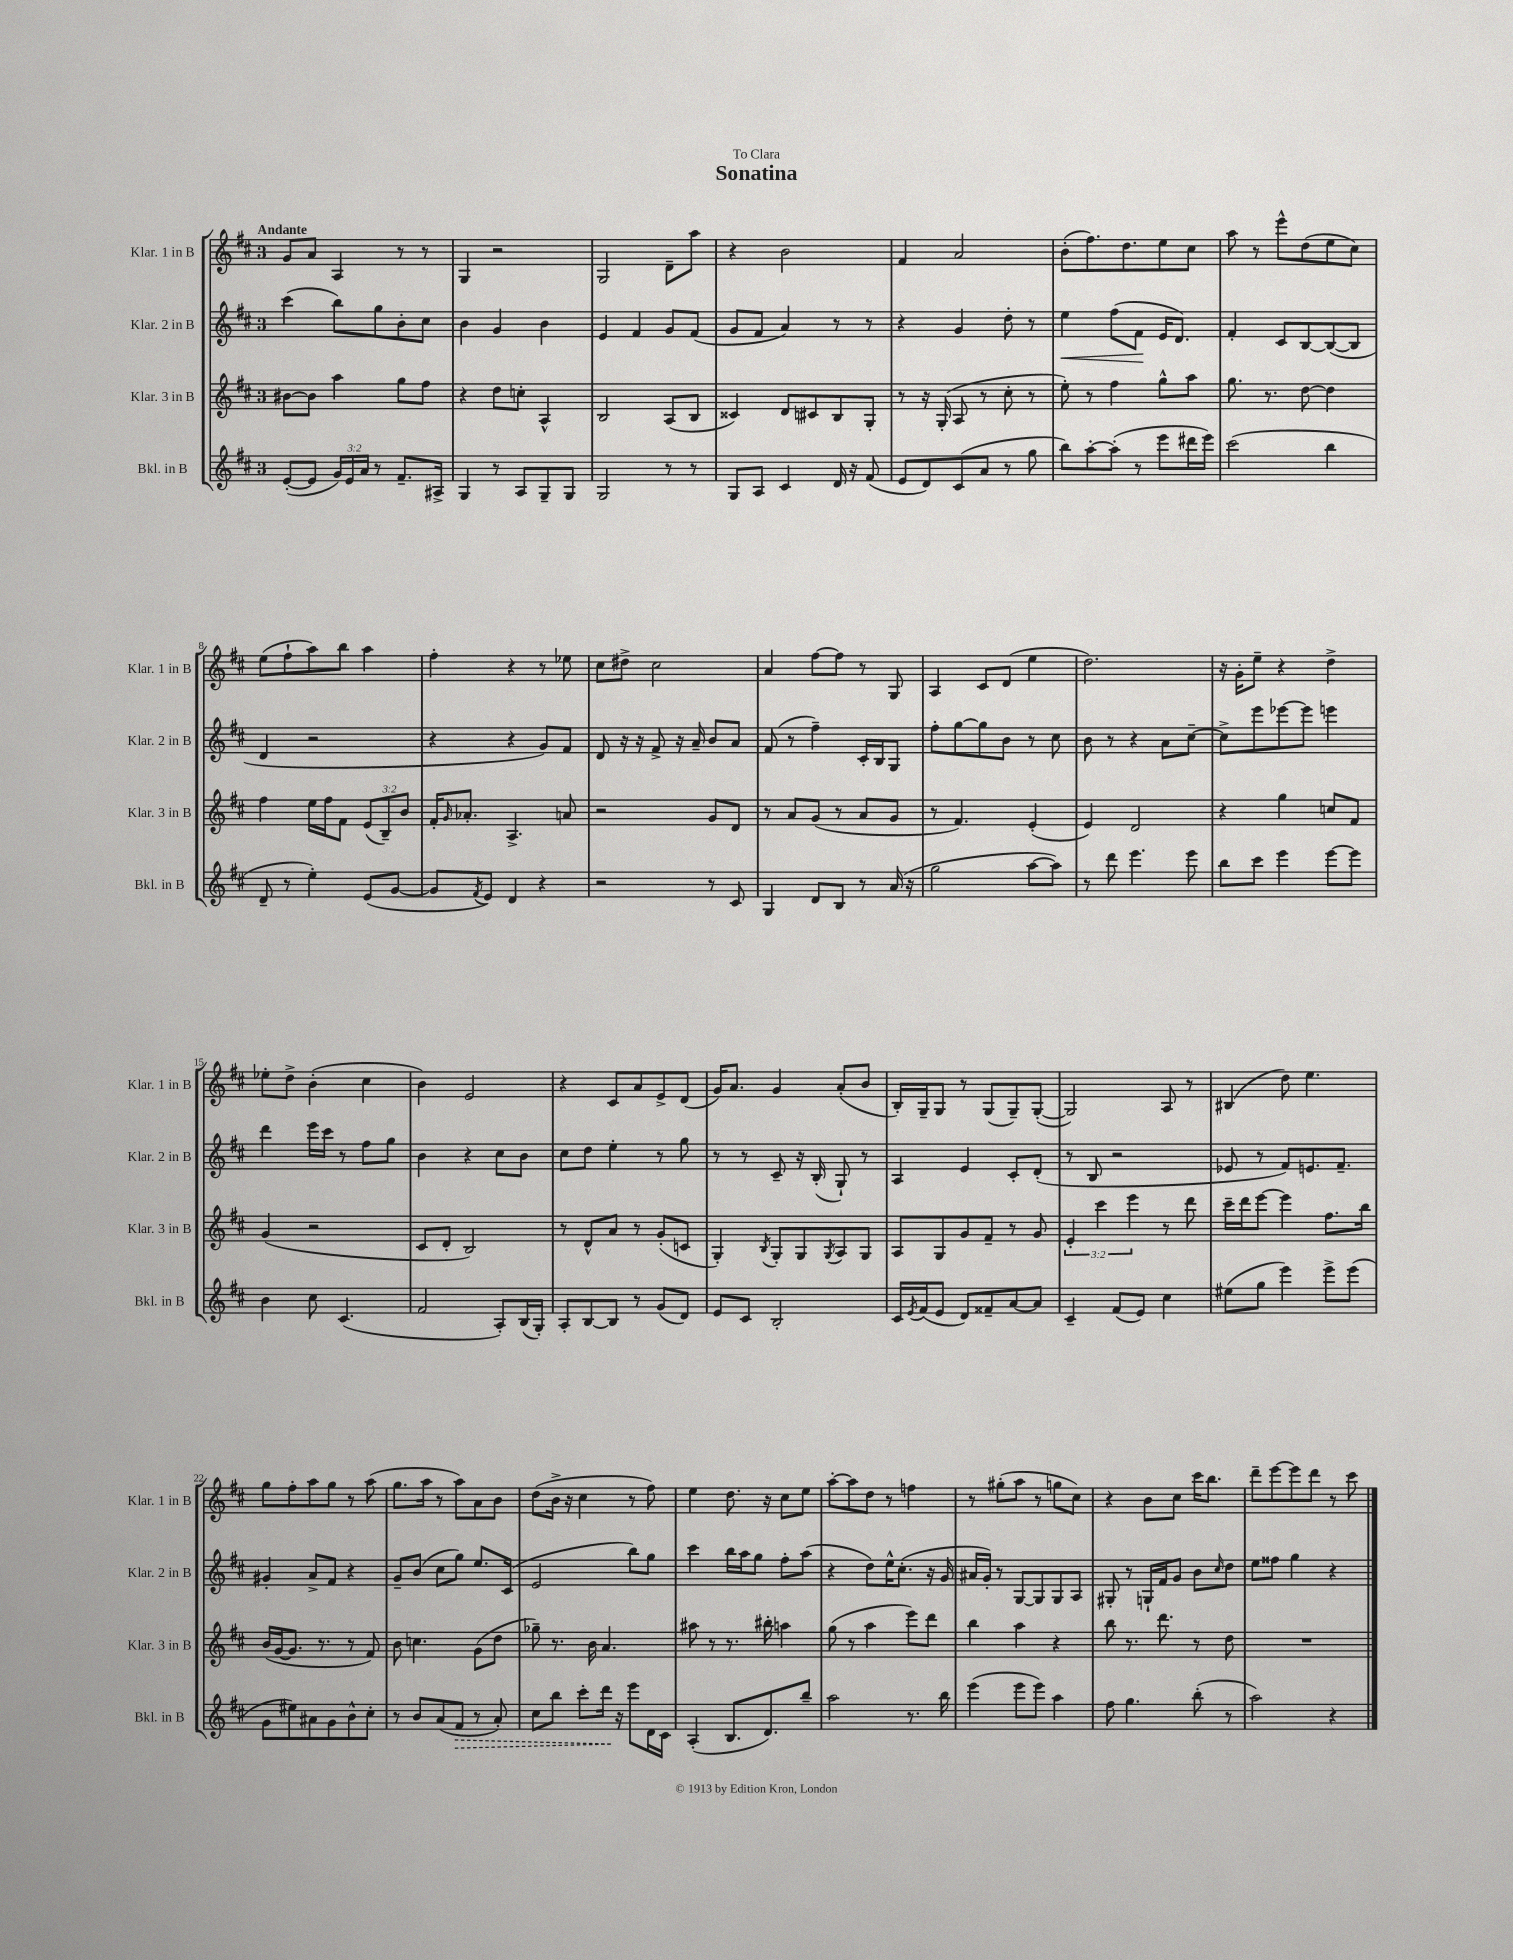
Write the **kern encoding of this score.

**kern	**kern	**kern	**kern
*staff4	*staff3	*staff2	*staff1
*clefG2	*clefG2	*clefG2	*clefG2
*k[f#c#]	*k[f#c#]	*k[f#c#]	*k[f#c#]
*M3/4	*M3/4	*M3/4	*M3/4
([8e'/L	[8b#\L	(4ccc#\	8g/L
8e/]J	8b#\]J	.	8a/J
24g/LL)	4aa\	8bb\L)	4A/
24e/	.	.	.
24a/JJ	.	.	.
8r	.	8gg\	.
8.f#~/L	8gg\L	8b'\	8r
.	8ff#\J	8cc#\J	8r
16A#^/Jk	.	.	.
=	=	=	=
4G/	4r	4b\	4G/
8r	8dd\L	4g/	2r
8A/L	8cc'\J	.	.
8G~/	4A^^/	4b\	.
8G/J	.	.	.
=	=	=	=
2G/	2B/	4e/	2G/
.	.	4f#/	.
8r	(8A/L	8g/L	8d~\L
8r	8B/J	(8f#/J	8aa\J
=	=	=	=
8G/L	4c##/)	8g/L	4r
8A/J	.	8f#/J	.
4c#/	8d/L	4a/)	2b\
.	8c#/	.	.
16d/	8B/	8r	.
16r	.	.	.
(8f#/	8G'/J	8r	.
=	=	=	=
8e/L	8r	4r	4f#/
8d/)	16r	.	.
.	(16G'/	.	.
(8c#/	8A/	4g/	2a/
8a/J	8r	.	.
8r	8cc#'\	8dd'\	.
8gg\	8r	8r	.
=	=	=	=
8bb\L)	8ee'\)	4ee\	(8b'\L
[8aa'\	8r	.	8.ff#\)
(8aa'\]J	4ff#\	(8ff#\L	.
.	.	.	8.dd\
8r	.	8f#\J	.
8eee\L	8gg^^\L	16e/LK	8ee\
.	.	8.d/J)	.
16ddd#\L	8aa\J	.	8cc#\J
16eee\JJ)	.	.	.
=	=	=	=
(2ccc#\	8.gg\	4f#'/	8aa\
.	.	.	8r
.	8.r	.	.
.	.	8c#/L	8eee^^\L
.	[8dd\	[8B/	(8dd\
4bb\	4dd\]	(8B/_	8ee\
.	.	8B/]J	8cc#\J)
=	=	=	=
8d~/	4ff#\	4d/	(8ee\L
8r	.	.	8ff#`\
4ee'\)	16ee\LL	2r	8aa\)
.	16ff#\J	.	.
.	8f#\J	.	8bb\J
(8e/L	(12e/L	.	4aa\
.	12B~/)	.	.
[8g/J	.	.	.
.	12b/J	.	.
=	=	=	=
8g/]L	16f#'/LK	4r	4ff#'\
.	16qqg/	.	.
.	8.a-'/J	.	.
8qf#/	.	.	.
8e/J)	.	.	.
4d/	4.A^/	4r	4r
4r	.	8g/L)	8r
.	8a/	8f#/J	8ee-\
=	=	=	=
2r	2r	8d/	8cc#\L
.	.	16r	8dd#^\J
.	.	16r	.
.	.	8f#^/	2cc#\
.	.	16r	.
.	.	16a~/	.
8r	8g/L	8b/L	.
8c#/	8d/J	8a/J	.
=	=	=	=
4G/	8r	(8f#/	4a/
.	8a/L	8r	.
8d/L	(8g/J	4ff#~\)	[8ff#\L
8B/J	8r	.	8ff#\]J
8r	8a/L	16c#'/LL	8r
.	.	16B/J	.
(16a/	8g/J	8G/J	8G/
16r	.	.	.
=	=	=	=
2gg\	8r	8ff#'\L	4A/
.	4.f#/)	[8gg\	.
.	.	8gg\]	8c#/L
.	.	8b\J	(8d/J
[8aa\L	(4e'/	8r	4ee\
8aa\]J)	.	8cc#\	.
=	=	=	=
8r	4e/)	8b\	2.dd\)
8ddd\	.	8r	.
4.eee\	2d/	4r	.
.	.	8a\L	.
8eee\	.	[8cc#~\J	.
=	=	=	=
8bb\L	4r	8cc#^\]L	16r
.	.	.	16g'\LK
8ccc#\J	.	8eee\	8ee~\J
4eee\	4gg\	[8eee-\	4r
.	.	8eee-\]J	.
[8eee\L	8cc/L	4eee\	4dd^\
8eee\]J	8f#/J	.	.
=	=	=	=
4b\	(4g/	4ddd\	8ee-'\L
.	.	.	8dd^\J
8cc#\	2r	16eee\LL	(4b'\
.	.	16ccc#\JJ	.
(4.c#/	.	8r	.
.	.	8ff#\L	4cc#\
.	.	8gg\J	.
=	=	=	=
2f#/	8c#/L	4b\	4b\)
.	8d'/J	.	.
.	2B/)	4r	2e/
8A'/L)	.	8cc#\L	.
(16B/L	.	8b\J	.
16G'/JJ)	.	.	.
=	=	=	=
8A'/L	8r	8cc#\L	4r
[8B/	8d^^/L	8dd\J	.
8B/]J	8a/J	4ee'\	8c#/L
8r	8r	.	8a/
(8g/L	(8g'/L	8r	8e^/
8d/J)	8c/J	8gg\	(8d/J
=	=	=	=
8e/L	4G'/)	8r	16g/LK)
.	.	.	8.a/J
8c#/J	.	8r	.
.	8qB/	.	.
2B'/	8G'/L	8c#~/	4g/
.	8G/	16r	.
.	.	(16B'/	.
.	8qG/	.	.
.	8A/	8G`/)	(8a'/L
.	8G/J	8r	8b/J
=	=	=	=
16c#/LL	8A/L	4A/	16B'/LL)
8qe/	.	.	.
(16f#/J	.	.	16G~/J
8e/J	8G/	.	8G/J
8d/L)	8g/	4e/	8r
8f##~/	8f#~/J	.	(8G/L
[8a/	8r	8c#'/L	8G~/)
8a/]J	8g/	(8d'/J	([8G'/J
=	=	=	=
4c#~/	6e'/	8r	2G/])
.	.	8B/	.
.	6ccc#\	.	.
(8f#/L	.	2r	.
.	6eee\	.	.
8e/J)	.	.	.
4cc#\	8r	.	8A/
.	8ddd\	.	8r
=	=	=	=
(8ee#\L	16ccc#~\LL	8e-/	(4B#/
.	16ddd\J	.	.
8gg\J	[8eee\J	8r	.
4eee\)	4eee\]	8f#/L)	8dd\)
.	.	8.e/	4.ee\
8eee^\L	8.ff#\L	.	.
.	.	8.f#~/J	.
(8eee\J	.	.	.
.	16bb\Jk	.	.
=	=	=	=
8g\L	(16b/LL	4g#'/	8gg\L
.	[16g/J	.	.
8ee#\)	8.g/]J	.	8ff#'\
8a#\	.	8a^/L	8aa\
.	8.r	.	.
8g\	.	8f#/J	8gg\J
8b^^\	8r	4r	8r
8cc#'\J	8f#/)	.	(8aa\
=	=	=	=
8r	8b\	8g~/L	8.gg\L
8b/L	4.cc\	(8b/J	.
.	.	.	16aa\Jk
(8a/	.	8cc#\L	8r
8f#/J	.	8gg\J)	8aa\L)
8r	(8g\L	8.ee/L	8a\
8a'/)	8dd\J	.	8b\J
.	.	(16c#/Jk	.
=	=	=	=
8cc#\L	8gg-~\)	2e/	(8dd\L
8bb\J	8.r	.	16b^\Jk
.	.	.	16r
8ccc#'\L	.	.	4cc#\
.	16b\	.	.
16ddd\Jk	4.a/	.	.
16r	.	.	.
8eee\L	.	8bb\L)	8r
16d\L	.	8gg\J	8ff#\)
16c#\JJ	.	.	.
=	=	=	=
(4A'/	8aa#\	4ccc#\	4ee\
.	8r	.	.
8.B/L	8.r	16bb\LL	8.dd\
.	.	16aa\J	.
.	.	8gg\J	.
8.d/)	16bb#'\	.	16r
.	4aa\	8ff#'\L	8cc#\L
8bb~/J	.	(8aa\J	8ee\J
=	=	=	=
2aa\	(8gg\	4r	[8aa'\L
.	8r	.	8aa\]
.	4aa\	8dd\L)	8dd\J
.	.	16ee^^\K	8r
.	.	(8.cc#'\J	.
8.r	8eee\L)	.	4ff\
.	8ddd\J	16r	.
16bb\	.	16g/	.
=	=	=	=
(4eee\	4bb\	16a#/LL	8r
.	.	16g'/JJ)	.
.	.	8r	(8gg#'\L
8eee\L	4aa\	[8G/L	8aa\J
8eee\J)	.	8G/]	8r
4aa\	4r	8G/	8gg\L
.	.	8A/J	8cc#\J)
=	=	=	=
8ff#\	8bb\	8G#'/	4r
4.gg\	8.r	8r	.
.	.	16G`/LL	8b\L
.	8.ddd\	16f#/J	.
.	.	8g/J	8cc#\J
(8bb'\	8r	8b\L	16ccc#\LK
.	.	.	8.bb\J
.	.	16qqcc#/	.
8r	8dd\	8dd\J	.
=	=	=	=
2aa\)	2.r	8ee\L	8ddd~\L
.	.	8ff##\J	[8eee\
.	.	4gg\	8eee\]
.	.	.	8ddd\J
4r	.	4r	8r
.	.	.	8ccc#\
==	==	==	==
*-	*-	*-	*-
